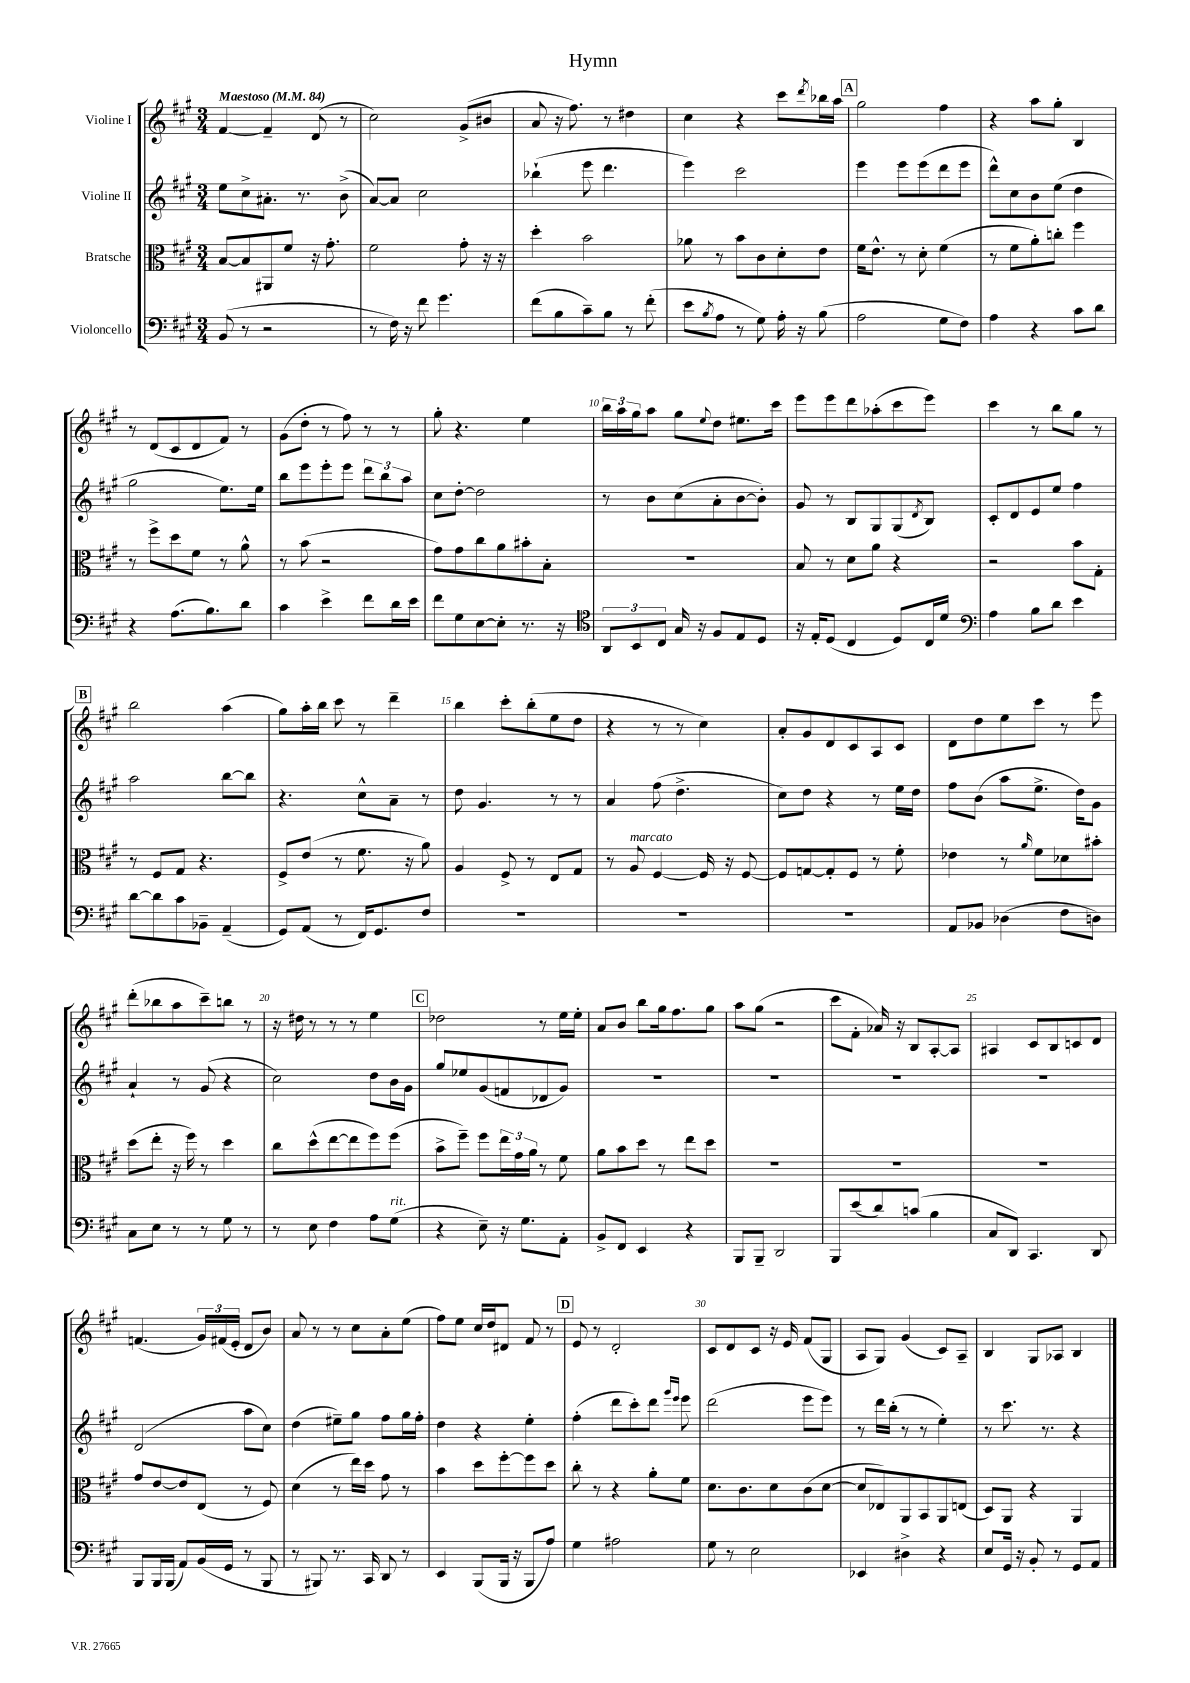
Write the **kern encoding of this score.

**kern	**kern	**kern	**kern
*part4	*part3	*part2	*part1
*staff4	*staff3	*staff2	*staff1
*I"Violoncello	*I"Bratsche	*I"Violine II	*I"Violine I
*clefF4	*clefC3	*clefG2	*clefG2
*k[f#c#g#]	*k[f#c#g#]	*k[f#c#g#]	*k[f#c#g#]
*M3/4	*M3/4	*M3/4	*M3/4
*MM84	*MM84	*MM84	*MM84
=1	=1	=1	=1
!	!	!	!LO:TX:a:B:t=Maestoso
(8BB/	[8B/L	8ee\L	[4f#/
8r	8B/]	8cc#^\	.
2r	8AA#X/	8.a#X'\J	4f#~/]
.	8f#/J	.	.
.	.	8.r	.
.	16r	.	(8d/
.	8.g#'\	.	.
.	.	(8b^\	8r
=2	=2	=2	=2
8r	2f#\	[8a/L)	2cc#\)
16F#\)	.	8a/J]	.
16r	.	.	.
8f#\	.	2cc#\	.
4.g#\	.	.	.
.	8g#'\	.	(8g#^/L
.	16r	.	8b#X/J
.	16r	.	.
=3	=3	=3	=3
(8f#\L	4dd'\	(4bb-X`\	8a/
8B\	.	.	16r
.	.	.	8.ff#\)
8c#~\)	2b\	8eee\	.
8B\J	.	4.ddd\	8r
8r	.	.	4dd#X\
(8f#'\	.	.	.
=4	=4	=4	=4
8e\L	8a-X\	4eee\)	4cc#\
8qB/	.	.	.
8A\J	8r	.	.
8r	8b\L	2ccc#\	4r
8G#\)	8c#\	.	.
16A'\	8d'\	.	8ccc#\L
16r	.	.	.
.	.	.	8qddd/
(8B\	8e\J	.	16bb-X\L
.	.	.	16aa\JJ
!!LO:REH:place=s1:t=A
=5	=5	=5	=5
2A\	16f#\KL	4eee\	2gg#\
.	8.e^^\J	.	.
.	8r	8eee\L	.
.	8d'\	(8eee\	.
8G#\L	(4f#\	8ddd\	4ff#\
8F#\J)	.	8eee\J	.
=6	=6	=6	=6
4A\	8r	8ddd^^\L)	4r
.	8f#\L	8cc#\	.
4r	8a'\)	8b\	8aa\L
.	8ccn'\J	(8ee\J	8gg#'\J
8c#\L	4ff#\	4dd\	4B/
8d\J	.	.	.
!!LO:LB:g=z
=7	=7	=7	=7
4r	8r	2gg#\	8r
.	8ff#^\L	.	(8d/L
(8.A\L	8dd\	.	8c#/
.	8f#\J	.	8d/
8.B\)	.	.	.
.	8r	8.ee\L)	8f#/J)
8d\J	8a^^\	.	8r
.	.	16ee\Jk	.
=8	=8	=8	=8
4c#\	8r	8bb\L	(8g#\L
.	(8b\	8eee\	8dd'\J
4e^\	2r	8eee'\	8r
.	.	8eee\J	8ff#\)
8f#\L	.	12ddd\L	8r
.	.	12bb\	.
16d\L	.	.	8r
.	.	12aa\J	.
16e\JJ	.	.	.
=9	=9	=9	=9
8f#\L	8g#\L)	8cc#\L	8gg#'\
8G#\	8g#\	[8dd'\J	4.r
[8E\	8cc#\	2dd\]	.
8E'\J]	8a\	.	.
8.r	8b#X'\	.	4ee\
.	8B'\J	.	.
16r	.	.	.
=10	=10	=10	=10
*clefC4	*	*	*
12AA/L	2.r	8r	24bb\LL
.	.	.	24aa\
12BB/	.	.	24gg#\J
.	.	8b\L	8aa\J
12C#/J	.	.	.
16G#/	.	(8cc#\	8gg#\L
16r	.	.	.
.	.	.	8qqee/
8F#/L	.	8a'\	8dd\J
8E/	.	[8b\	8.ee#X\L
8D/J	.	8b'\J])	.
.	.	.	16ccc#\Jk
=11	=11	=11	=11
16r	8B/	8g#/	8eee\L
16E'/KL	.	.	.
(8D/J	8r	8r	8eee\
4C#/	8d\L	8B/L	8ddd\
.	8a\J	8G#/	(8aa-X'\
8D/L)	4r	(8G#/	8ccc#\
.	.	8qd/	.
16C#/L	.	8B/J)	8eee\J)
16d/JJ	.	.	.
=12	=12	=12	=12
*clefF4	*	*	*
4A\	2r	8c#'/L	4ccc#\
.	.	8d/	.
8B\L	.	8e/	8r
8d\J	.	8ee/J	8bb\L
4e\	8b\L	4ff#\	8gg#\J
.	8G#'\J	.	8r
!!LO:LB:g=z
!!LO:REH:place=s1:t=B
=13	=13	=13	=13
[8d\L	8r	2aa\	2bb\
8d\]	8F#/L	.	.
8c#\	8G#/J	.	.
8BB-X~\J	4.r	.	.
(4AA~/	.	[8bb\L	(4aa\
.	.	8bb\J]	.
=14	=14	=14	=14
8GG#/L)	8F#^/L	4.r	8gg#\L)
(8AA/J	(8e/J	.	16aa'\L
.	.	.	16bb\JJ
8r	8r	.	8ccc#\
16FF#/KL)	8.f#\	8cc#^^\L	8r
8.GG#/	.	.	.
.	.	8a~\J	4ddd~\
.	16r	.	.
8F#/J	8a\)	8r	.
=15	=15	=15	=15
2.r	4A/	8dd\	4bb\
.	.	4.g#/	.
.	8F#^/	.	8ccc#'\L
.	8r	.	(8bb'\
.	8E/L	8r	8ee\
.	8G#/J	8r	8dd\J
=16	=16	=16	=16
2.r	8r	4a/	4r
!	!LO:TX:a:i:t=marcato	!	!
.	8A/	.	.
.	[4F#/	(8ff#\	8r
.	.	4.dd^\	8r
.	16F#/]	.	4cc#\)
.	16r	.	.
.	[8F#/	.	.
=17	=17	=17	=17
2.r	8F#/L]	8cc#\L)	8a'/L
.	[8Gn/	8dd\J	8g#/
.	8G'/]	4r	8d/
.	8F#/J	.	8c#/
.	8r	8r	8A/
.	8f#'\	16ee\LL	8c#/J
.	.	16dd\JJ	.
=18	=18	=18	=18
8AA/L	4e-X\	8ff#\L	8d\L
8BB-X/J	.	(8b\J	8dd\
(4D-X\	8r	8aa\L	8ee\
.	16qqa/	.	.
.	8f#\L	8.ee^\J	8ccc#\J
8F#\L	8d-X\	.	8r
.	.	16dd\KL)	.
8Dn\J)	8b#X'\J	8g#\J	8eee\
!!LO:LB:g=z
=19	=19	=19	=19
8C#\L	(8dd\L	4a`/	(8ddd'\L
8E\J	8ee'\J	.	8bb-X\
8r	16r	8r	8aa\
.	16ff#\)	.	.
8r	8r	(8g#/	8ccc#~\)
8G#\	4dd\	4r	8bbn\J
8r	.	.	8r
=20	=20	=20	=20
8r	8cc#\L	2cc#\)	16r
.	.	.	16dd#X\
8E\	(8dd^^\	.	8r
4F#\	[8ee\	.	8r
.	8ee\]	.	8r
8A\L	8ff#\)	8dd\L	4ee\
!LO:TX:a:i:t=rit.	!	!	!
(8G#\J	(8ff#\J	16b\L	.
.	.	16g#\JJ	.
!!LO:REH:place=s1:t=C
=21	=21	=21	=21
4r	8b^\L	8gg#/L	2dd-X\
.	8ff#~\J)	8ee-X/	.
8E~\)	8ff#\L	(8g#/	.
16r	24ee\L	8fn/	.
.	24g#\	.	.
8.G#\L	.	.	.
.	24a\JJ	.	.
.	8r	8d-X/	8r
8AA'\J	8f#\	8g#/J)	16ee\LL
.	.	.	16ee'\JJ
=22	=22	=22	=22
8BB^/L	8a\L	2.r	8a/L
8FF#/J	8b\	.	8b/J
4EE/	8dd\J	.	8bb\L
.	8r	.	16gg#\k
.	.	.	8.ff#\
4r	8ee\L	.	.
.	8dd\J	.	8gg#\J
=23	=23	=23	=23
8BBB/L	2.r	2.r	8aa\L
8BBB~/J	.	.	(8gg#\J
2DD/	.	.	2r
=24	=24	=24	=24
8BBB/L	2.r	2.r	8ccc#\L
(8e/	.	.	8f#'\J
8d/)	.	.	16a-X/)
.	.	.	16r
(8cn/J	.	.	8B/L
4B\	.	.	[8A'/
.	.	.	8A/J]
=25	=25	=25	=25
8C#/L	2.r	2.r	4A#X/
8DD/J)	.	.	.
4.CC#/	.	.	8c#/L
.	.	.	8B/
.	.	.	8cn/
8DD/	.	.	8d/J
!!LO:LB:g=z
=26	=26	=26	=26
8BBB/L	8g#/L	(2d/	(4.fn/
16BBB/L	[8e/	.	.
(16BBB/JJ	.	.	.
8AA/L)	8e/]	.	.
(16BB/L	(8E/J	.	24g#/LL)
.	.	.	(24f#X/
16GG#/JJ	.	.	.
.	.	.	24e'/JJ
8r	8r	8aa\L	8d/L
8BBB/	8F#/)	8cc#\J)	8b/J)
=27	=27	=27	=27
8r	(4d\	(4dd\	8a/
8BBB#X/)	.	.	8r
8.r	8r	8ee#X~\L)	8r
.	16ee\LL)	8gg#\J	8cc#\L
16CC#/	16dd\JJ	.	.
8DD/	8g#\	8ff#\L	8a'\
8r	8r	16gg#\L	(8ee\J
.	.	16ff#'\JJ	.
=28	=28	=28	=28
4EE/	4b\	4dd\	8ff#\L)
.	.	.	8ee\J
(8BBB/L	8dd\L	4r	16cc#/LL
.	.	.	16dd/J
16BBB/Jk	[8ff#'\	.	8d#X/J
16r	.	.	.
8BBB/L	8ff#\]	4ee'\	8f#/
8A/J)	8dd\J	.	8r
!!LO:REH:place=s1:t=D
=29	=29	=29	=29
4G#\	8cc#'\	(4ff#'\	8e/
.	8r	.	8r
2A#X\	4r	8ddd\L	2d'/
.	.	8ccc#'\)	.
.	8a'\L	8ddd\J	.
.	.	16qqggg#/LL	.
.	.	16qqeee/JJ	.
.	8f#\J	8eee\	.
=30	=30	=30	=30
8G#\	8.d\L	(2ddd\	8c#/L
8r	.	.	8d/
.	8.c#\	.	.
2E\	.	.	8c#/J
.	8d\	.	16r
.	.	.	16e/
.	(8c#\	8eee\L	(8f#/L
.	[8d\J	8eee\J)	8G#/J
=31	=31	=31	=31
4EE-X/	8d/L]	8r	8A/L
.	8E-X/)	16ddd\LL	8G#/J)
.	.	(16bb'\JJ	.
4D#X^\	8AA/	8r	(4g#/
.	8BB/	8r	.
4r	8AA/	4ee'\)	8c#/L)
.	(8En/J	.	8A~/J
=32	=32	=32	=32
8E/L	8D/L)	8r	4B/
16GG#/Jk	8AA/J	8.ccc#\	.
16r	.	.	.
8BB'/	4r	.	8G#/L
.	.	8.r	.
8r	.	.	8A-X/J
8GG#/L	4AA/	4r	4B/
8AA/J	.	.	.
==	==	==	==
*-	*-	*-	*-
